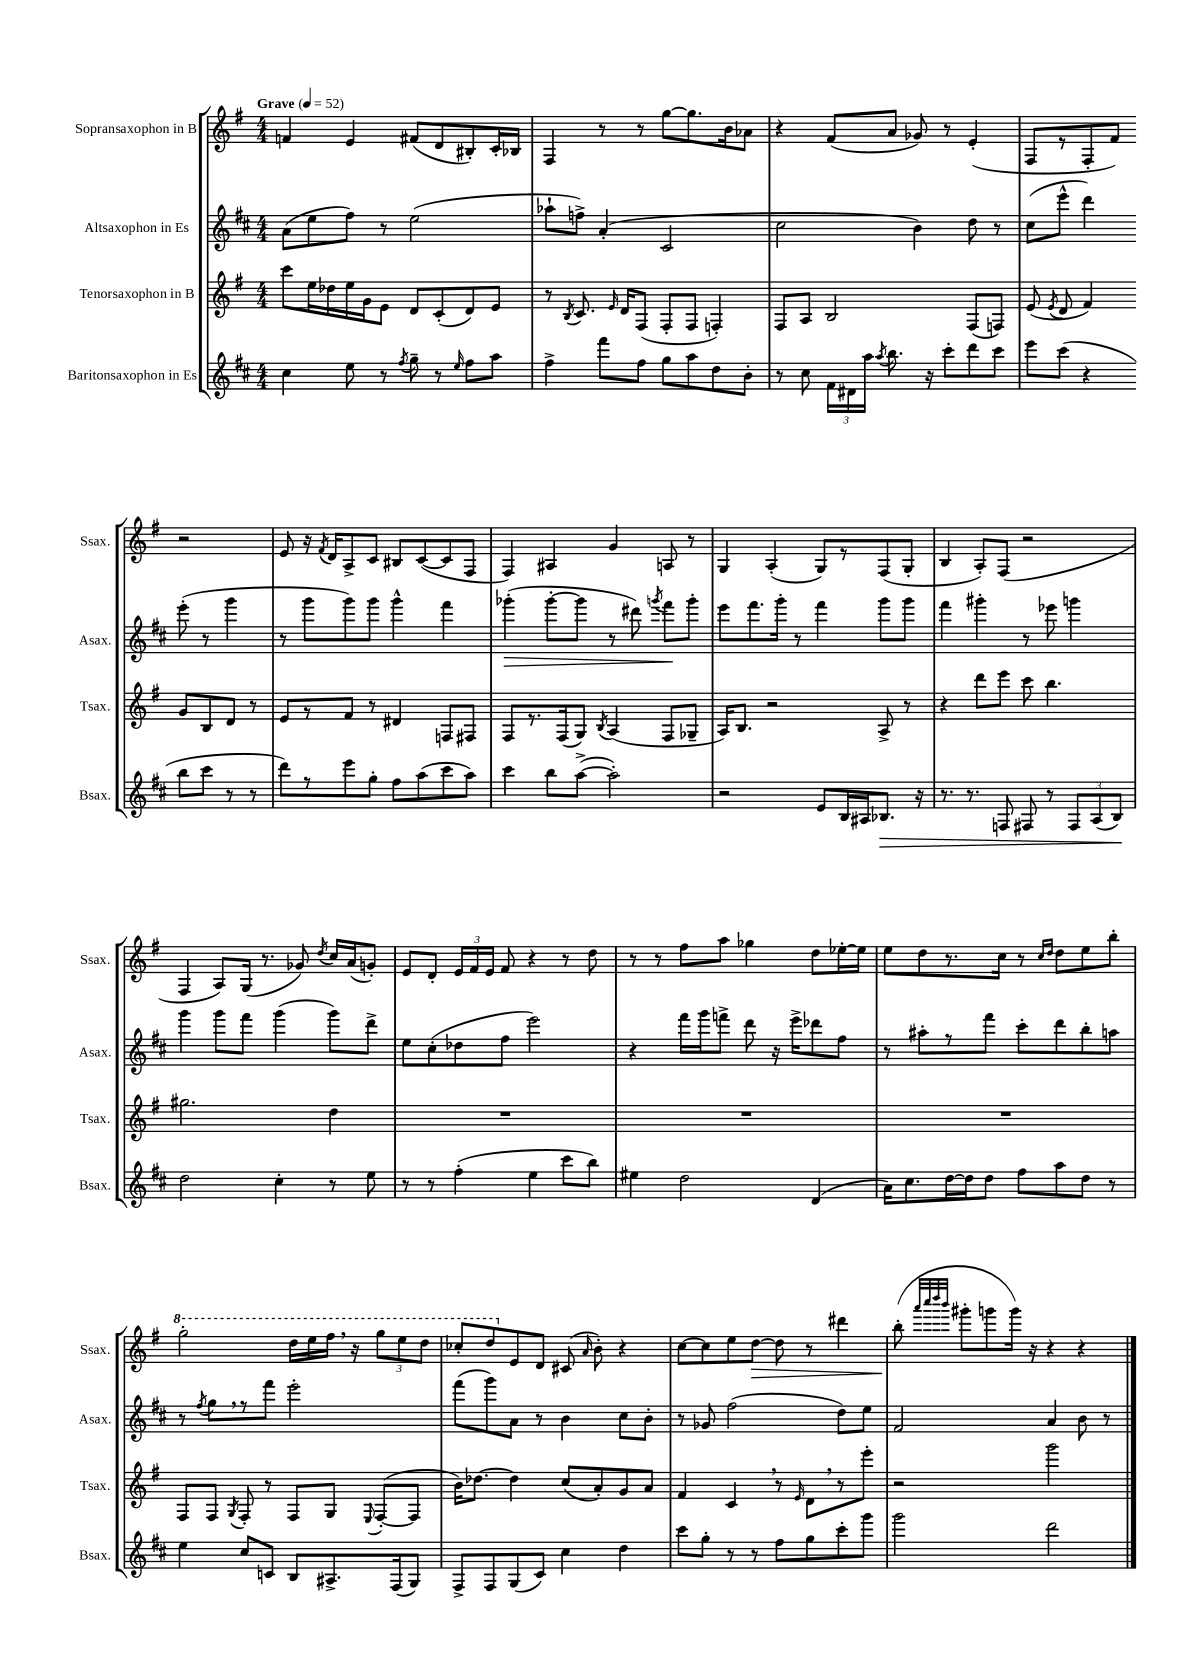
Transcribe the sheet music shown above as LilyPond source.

<<
\new StaffGroup <<
\new Staff = "s0" \with { instrumentName = "Sopransaxophon in B" shortInstrumentName = "Ssax." } {
    \clef treble \key g \major \numericTimeSignature \time 4/4 \tempo "Grave" 4 = 52
    \autoBeamOff f'4 e'4 fis'8[( d'8 bis8-.) c'16-. bes16] |
    fis4 r8 r8 g''8[~ g''8. b'16 aes'8] |
    r4 fis'8[( a'8] ges'8) r8 e'4-.( |
    fis8[ r8 fis8-. fis'8]) r2 |
    e'8 r16 \acciaccatura { fis'8 } d'16[ a8-> c'8] bis8[ c'8~( c'8 fis8] |
    fis4) ais4 g'4 a8 r8 |
    g4 a4-.( g8[) r8 fis8( g8]-. |
    b4 a8[-.) fis8]( r2 |
    fis4 a8[) g16]( r8. ges'8) \acciaccatura { d''8 } c''16[ a'16( g'8]-.) |
    e'8[ d'8]-. \tuplet 3/2 { e'16[ fis'16 e'16] } fis'8 r4 r8 d''8 |
    r8 r8 fis''8[ a''8] ges''4 d''8[ ees''16~-. ees''16] |
    e''8[ d''8 r8. c''16] r8 \grace { c''16[ d''16] } d''8[ e''8 b''8]-. |
    \ottava #1 g'''2-. d'''16[ e'''16 fis'''16] \breathe r16 \tuplet 3/2 { g'''8[ e'''8 d'''8] } |
    ces'''8[-. d'''8 \ottava #0 e'8 d'8] cis'8( \grace { a'16 } b'8-.) r4 |
    c''8[~ c''8 e''8 d''8]~\> d''8 r8 dis'''4 |
    b''8-.\!( \grace { a'''32[ c''''32 d''''32 b'''32] } gis'''8[-. g'''8 g'''16]) r16 r4 r4 \bar "|." |
}
\new Staff = "s1" \with { instrumentName = "Altsaxophon in Es" shortInstrumentName = "Asax." } {
    \clef treble \key d \major \numericTimeSignature \time 4/4
    \autoBeamOff a'8[( e''8 fis''8]) r8 e''2( |
    aes''8[-! f''8]->) a'4-.( cis'2 |
    cis''2 b'4) d''8 r8 |
    cis''8[( e'''8]-^ d'''4) e'''8-.( r8 g'''4 |
    r8 g'''8[ g'''8) g'''8] g'''4-^ fis'''4 |
    ges'''4-.\>( ges'''8[~-. ges'''8] r8 dis'''8) \acciaccatura { g'''8 } fis'''8[\! g'''8]-. |
    e'''8[ fis'''8. g'''16]-. r8 fis'''4 g'''8[ g'''8] |
    fis'''4 gis'''4-. r8 ees'''8 g'''4 |
    g'''4 g'''8[ fis'''8] g'''4( g'''8[) d'''8]-> |
    e''8[ cis''8-.( des''8 fis''8] e'''2) |
    r4 fis'''16[ g'''16 f'''8]-> d'''8 r16 e'''16[-> des'''8 fis''8] |
    r8 ais''8[-. r8 fis'''8] cis'''8[-. d'''8 b''8-. a''8] |
    r8 \acciaccatura { fis''8 } g''8[ \breathe r8 fis'''8] e'''2-. |
    fis'''8[( g'''8) a'8] r8 b'4 cis''8[ b'8]-. |
    r8 ges'8 fis''2( d''8[) e''8] |
    fis'2 a'4 b'8 r8 \bar "|." |
}
\new Staff = "s2" \with { instrumentName = "Tenorsaxophon in B" shortInstrumentName = "Tsax." } {
    \clef treble \key g \major \numericTimeSignature \time 4/4
    \autoBeamOff c'''8[ e''16 des''16 e''16 g'16 e'8] d'8[ c'8-.( d'8) e'8] |
    r8 \acciaccatura { b8 } c'8. \grace { e'16 } d'16[ fis8]( fis8[-. fis8] f4-.) |
    fis8[ a8] b2 fis8[( f8]) |
    e'8( \acciaccatura { e'8 } d'8 fis'4) g'8[ b8 d'8] r8 |
    e'8[ r8 fis'8] r8 dis'4 f8[ fis8] |
    fis8[ r8. fis16( g8]) \acciaccatura { b8 } a4( fis8[ ges8]-- |
    a16[) b8.] r2 a8-> r8 |
    r4 d'''8[ e'''8] c'''8 b''4. |
    gis''2. d''4 |
    R1 |
    R1 |
    R1 |
    fis8[ fis8] \acciaccatura { g8 } fis8-. r8 fis8[ g8] \appoggiatura { e8 } fis8[~-.( fis8] |
    b'16[) des''8.]~ des''4 c''8[( a'8-.) g'8 a'8] |
    fis'4 c'4 \breathe r8 \grace { e'16 } d'8[ \breathe r8 e'''8]-. |
    r2 g'''2 \bar "|." |
}
\new Staff = "s3" \with { instrumentName = "Baritonsaxophon in Es" shortInstrumentName = "Bsax." } {
    \clef treble \key d \major \numericTimeSignature \time 4/4
    \autoBeamOff cis''4 e''8 r8 \acciaccatura { fis''8 } g''8-- r8 \grace { e''16 } fis''8[ a''8] |
    fis''4-> fis'''8[ fis''8] g''8[ a''8 d''8 b'8]-. |
    r8 cis''8 \tuplet 3/2 { fis'16[ dis'16 a''16] } \acciaccatura { a''8 } b''8. r16 cis'''8[-. d'''8 cis'''8] |
    e'''8[ cis'''8]( r4 b''8[ cis'''8] r8 r8 |
    d'''8[) r8 e'''8 g''8]-. fis''8[ a''8( cis'''8 a''8]) |
    cis'''4 b''8[ a''8]~->( a''2-.) |
    r2 e'8[ b16 ais16 bes8.]\> r16 |
    r8. r8. f8 fis8 r8 \tuplet 3/2 { fis8[ a8( b8]\!) } |
    d''2 cis''4-. r8 e''8 |
    r8 r8 fis''4-.( e''4 cis'''8[ b''8]) |
    eis''4 d''2 d'4( |
    a'16[) cis''8. d''16~ d''16 d''8] fis''8[ a''8 d''8] r8 |
    e''4 cis''8[ c'8] b8[ ais8.-> fis16( g8]) |
    fis8[-> fis8 g8( cis'8]) cis''4 d''4 |
    cis'''8[ g''8]-. r8 r8 fis''8[ g''8 cis'''8-. g'''8] |
    g'''2 d'''2 \bar "|." |
}
>>
>>
\layout { \context { \Score \remove "Bar_number_engraver" } }
